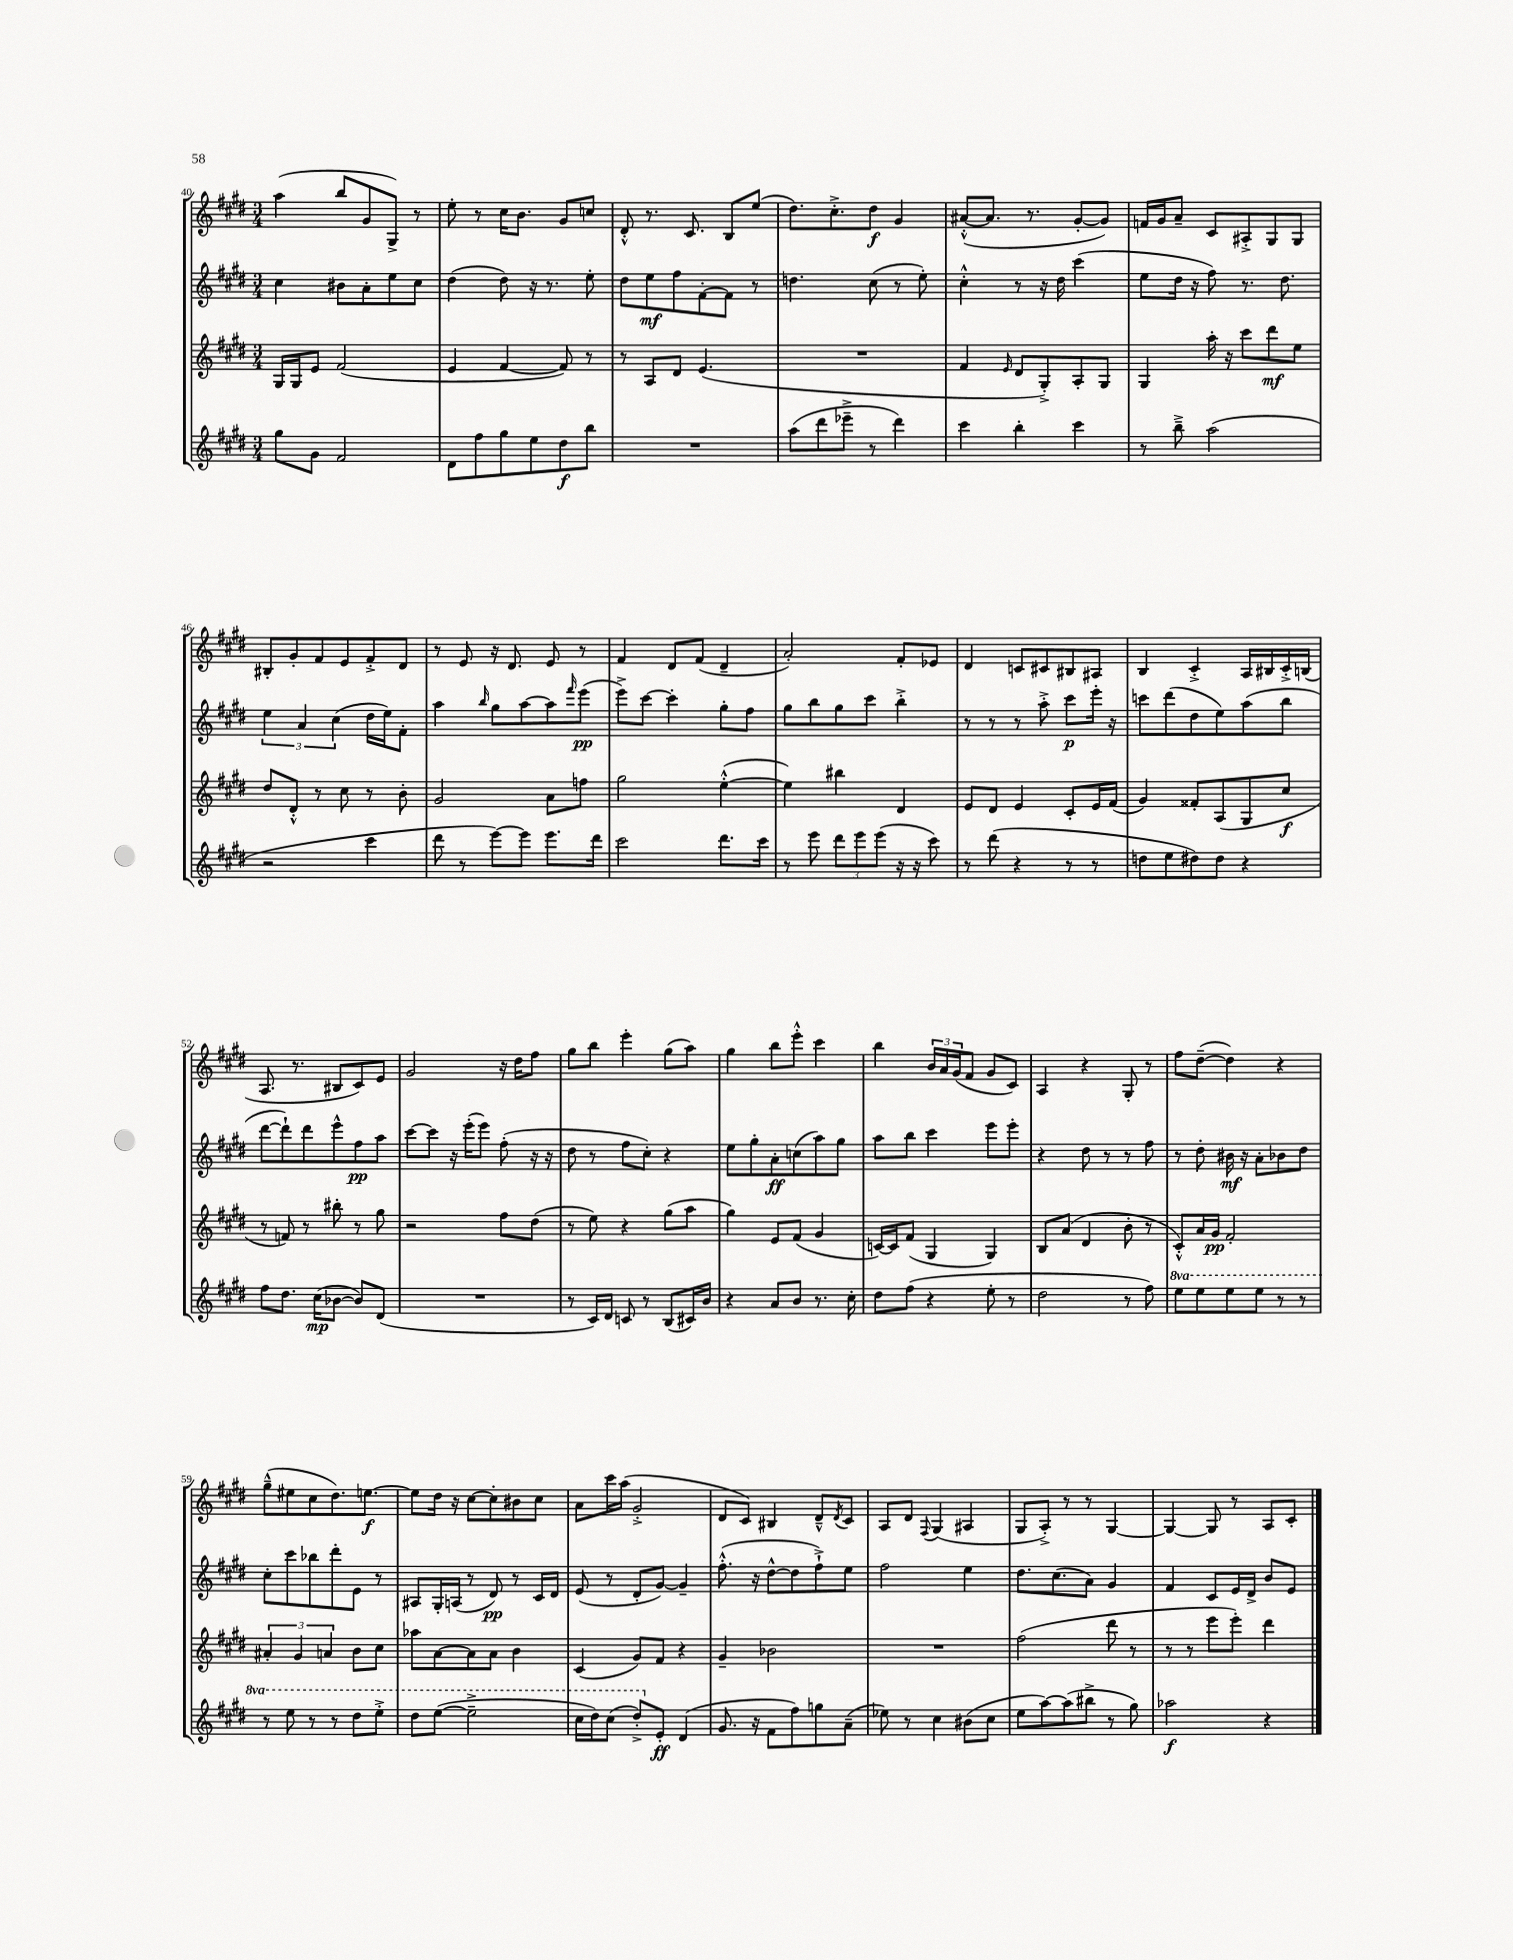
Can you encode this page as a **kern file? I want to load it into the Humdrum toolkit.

**kern	**kern	**kern	**kern
*staff4	*staff3	*staff2	*staff1
*clefG2	*clefG2	*clefG2	*clefG2
*k[f#c#g#d#]	*k[f#c#g#d#]	*k[f#c#g#d#]	*k[f#c#g#d#]
*M3/4	*M3/4	*M3/4	*M3/4
8gg#	16G#	4cc#	(4aa
.	16G#	.	.
8g#	8e	.	.
2f#	(2f#	8b#	8bb
.	.	8a'	8g#
.	.	8ee	8G#^)
.	.	8cc#	8r
=	=	=	=
8d#	4e	(4dd#	8ee'
8ff#	.	.	8r
8gg#	[4f#	8dd#)	16cc#
.	.	.	8.b
8ee	.	16r	.
.	.	8.r	.
8dd#	8f#])	.	8g#
8bb	8r	8ee'	8cc
=	=	=	=
2.r	8r	8dd#	8d#'^^
.	8A	8ee	8.r
.	8d#	8ff#	.
.	.	.	8.c#
.	(4.e	[8f#'	.
.	.	8f#]	8B
.	.	8r	(8ee
=	=	=	=
(8aa	2.r	4.dd	8.dd#)
8ddd#	.	.	.
.	.	.	8.cc#'^
8eee-~^	.	.	.
8r	.	(8cc#	8dd#
4ddd#)	.	8r	4g#
.	.	8ee')	.
=	=	=	=
4ccc#	4f#	4cc#'^^	([8a#'^^
.	.	.	8.a#]
.	16qqe	.	.
4bb'	8d#	8r	.
.	.	.	8.r
.	8G#'^)	16r	.
.	.	16dd#	.
4ccc#	8A'	(4ccc#	[8g#'
.	8G#	.	8g#])
=	=	=	=
8r	4G#	8ee	16f
.	.	.	16g#
8bb~^	.	16dd#	8a~
.	.	16r	.
(2aa	16aa'	8ff#)	8c#
.	16r	.	.
.	8ccc#	8.r	8A#'^
.	8ddd#	.	8G#
.	.	8.dd#	.
.	8ee	.	8G#
=	=	=	=
2r	8dd#	6ee	8B#'
.	8d#'^^	.	8g#'
.	.	6a	.
.	8r	.	8f#
.	.	(6cc#	.
.	8cc#	.	8e
4ccc#	8r	16dd#	8f#'^
.	.	16ee)	.
.	8b'	8f#'	8d#
=	=	=	=
8ddd#	2g#	4aa	8r
8r	.	.	8e
.	.	16qqbb	.
[8eee)	.	8gg#	16r
.	.	.	8.d#
8eee]	.	[8aa	.
8.eee	8a	8aa]	8e
.	.	16qqfff#	.
.	8ff	(8eee	8r
16ddd#	.	.	.
=	=	=	=
2ccc#	2gg#	8eee^)	4f#
.	.	[8ccc#	.
.	.	4ccc#']	8d#
.	.	.	(8f#
8.ddd#	([4ee'^^	8gg#'	4d#~
.	.	8ff#	.
16ccc#	.	.	.
=	=	=	=
8r	4ee])	8gg#	2a')
8eee	.	8bb	.
12ddd#	4bb#	8gg#	.
12eee	.	.	.
.	.	8ccc#	.
(12eee	.	.	.
16r	4d#	4bb'^	8f#'
16r	.	.	.
8ccc#)	.	.	8e-
=	=	=	=
8r	8e	8r	4d#
(8ddd#	8d#	8r	.
4r	4e	8r	8c
.	.	8aa'^	8c#
8r	8c#'	8ccc#	8B#
8r	16e	16eee'	8A#
.	(16f#	16r	.
=	=	=	=
8dd	4g#)	8ccc	4B
8ee	.	(8ddd#	.
8dd#)	8f##'	8dd#	4c#'^
8dd#	(8A	8ee)	.
4r	8G#	(8aa	16A
.	.	.	16B#
.	8cc#	8bb	16c#'^
.	.	.	(16B
=	=	=	=
8ff#	8r	[8ddd#	8.A
8.dd#	8f)	8ddd#`])	.
.	.	.	8.r
.	8r	8ddd#	.
(16cc#	.	.	.
[8b-	8bb#'	8eee^^	8B#
8b-])	8r	8ff#	8c#)
(8d#	8gg#	8aa	8e
=	=	=	=
2.r	2r	[8ccc#	2g#
.	.	8ccc#]	.
.	.	16r	.
.	.	(16eee'	.
.	.	8eee)	.
.	8ff#	(8ff#'	16r
.	.	.	16dd#
.	(8dd#	16r	8ff#
.	.	16r	.
=	=	=	=
8r	8r	8dd#	8gg#
16c#)	8ee)	8r	8bb
16d#	.	.	.
8c	4r	8ff#	4eee'
8r	.	8cc#')	.
(8B	(8gg#	4r	(8gg#
16c#)	8aa	.	8aa)
16b	.	.	.
=	=	=	=
4r	4gg#)	8ee	4gg#
.	.	8gg#'	.
8a	8e	8a'	8bb
8b	(8f#	(8cc	8eee'^^
8.r	4g#	8aa)	4ccc#
.	.	8gg#	.
16cc#'	.	.	.
=	=	=	=
8dd#	[16c)	8aa	4bb
.	16c]	.	.
(8ff#	(8f#	8bb	.
4r	4G#	4ccc#	24b
.	.	.	24a
.	.	.	(24g#
.	.	.	8f#
8ee'	4G#)	8eee	8g#
8r	.	8eee'	8c#)
=	=	=	=
2dd#	8B	4r	4A
.	(8a	.	.
.	4d#	8dd#	4r
.	.	8r	.
8r	8b'	8r	8G#'
8ff#)	8r	8ff#	8r
=	=	=	=
8eee	8c#'^^)	8r	8ff#
8eee	16a	8dd#'	([8dd#~
.	16g#	.	.
8eee	2f#'	16b#	4dd#])
.	.	16r	.
8eee	.	8a'	.
8r	.	8b-	4r
8r	.	8dd#	.
=	=	=	=
8r	6a#'	8cc#'	(8gg#~^^
8eee	.	8ccc#	8ee#
.	6g#	.	.
8r	.	8bb-	8cc#
.	6a	.	.
8r	.	8ddd#'	8.dd#)
8ddd#	8b	8e	.
.	.	.	[8.ee
8eee'^	8cc#	8r	.
=	=	=	=
8ddd#	8aa-	8A#	8ee]
([8eee	[8a	16G#'	16dd#
.	.	(16A	16r
2eee~^]	8a]	8r	[8cc#
.	8a	8d#)	8cc#']
.	4b	8r	8b#
.	.	16c#	8cc#
.	.	16d#	.
=	=	=	=
16ccc#	(4c#	(8e	8a
16ddd#)	.	.	.
(8ccc#	.	8r	16ccc#
.	.	.	(16aa
8ddd#'^)	8g#)	8d#'	2g#'^
8e'	8f#	[8g#)	.
(4d#	4r	4g#~]	.
=	=	=	=
8.g#	4g#~	(8.ff#'^^	8d#
.	.	.	8c#)
16r	.	16r	.
8f#	2b-	[8dd#^^	4B#
8ff#)	.	8dd#]	.
8gg	.	8ff#`^)	8d#~^^
.	.	.	8qd#
(8a~	.	8ee	8c#
=	=	=	=
8ee-)	2.r	2ff#	8A
8r	.	.	8d#
.	.	.	8qqF#
4cc#	.	.	(4G#
(8b#	.	4ee	4A#
8cc#	.	.	.
=	=	=	=
8ee	(2ff#	8.dd#	8G#
[8aa)	.	.	8A'^)
.	.	(8.cc#	.
(8aa]	.	.	8r
8bb#^	.	8a)	8r
8r	8ddd#	4g#	[4G#
8gg#)	8r	.	.
=	=	=	=
2aa-	8r	4f#	4G#_
.	8r	.	.
.	8eee	8c#	8G#]
.	8eee')	16e	8r
.	.	16d#^	.
4r	4ddd#	8b	8A
.	.	8e	8c#'
==	==	==	==
*-	*-	*-	*-
